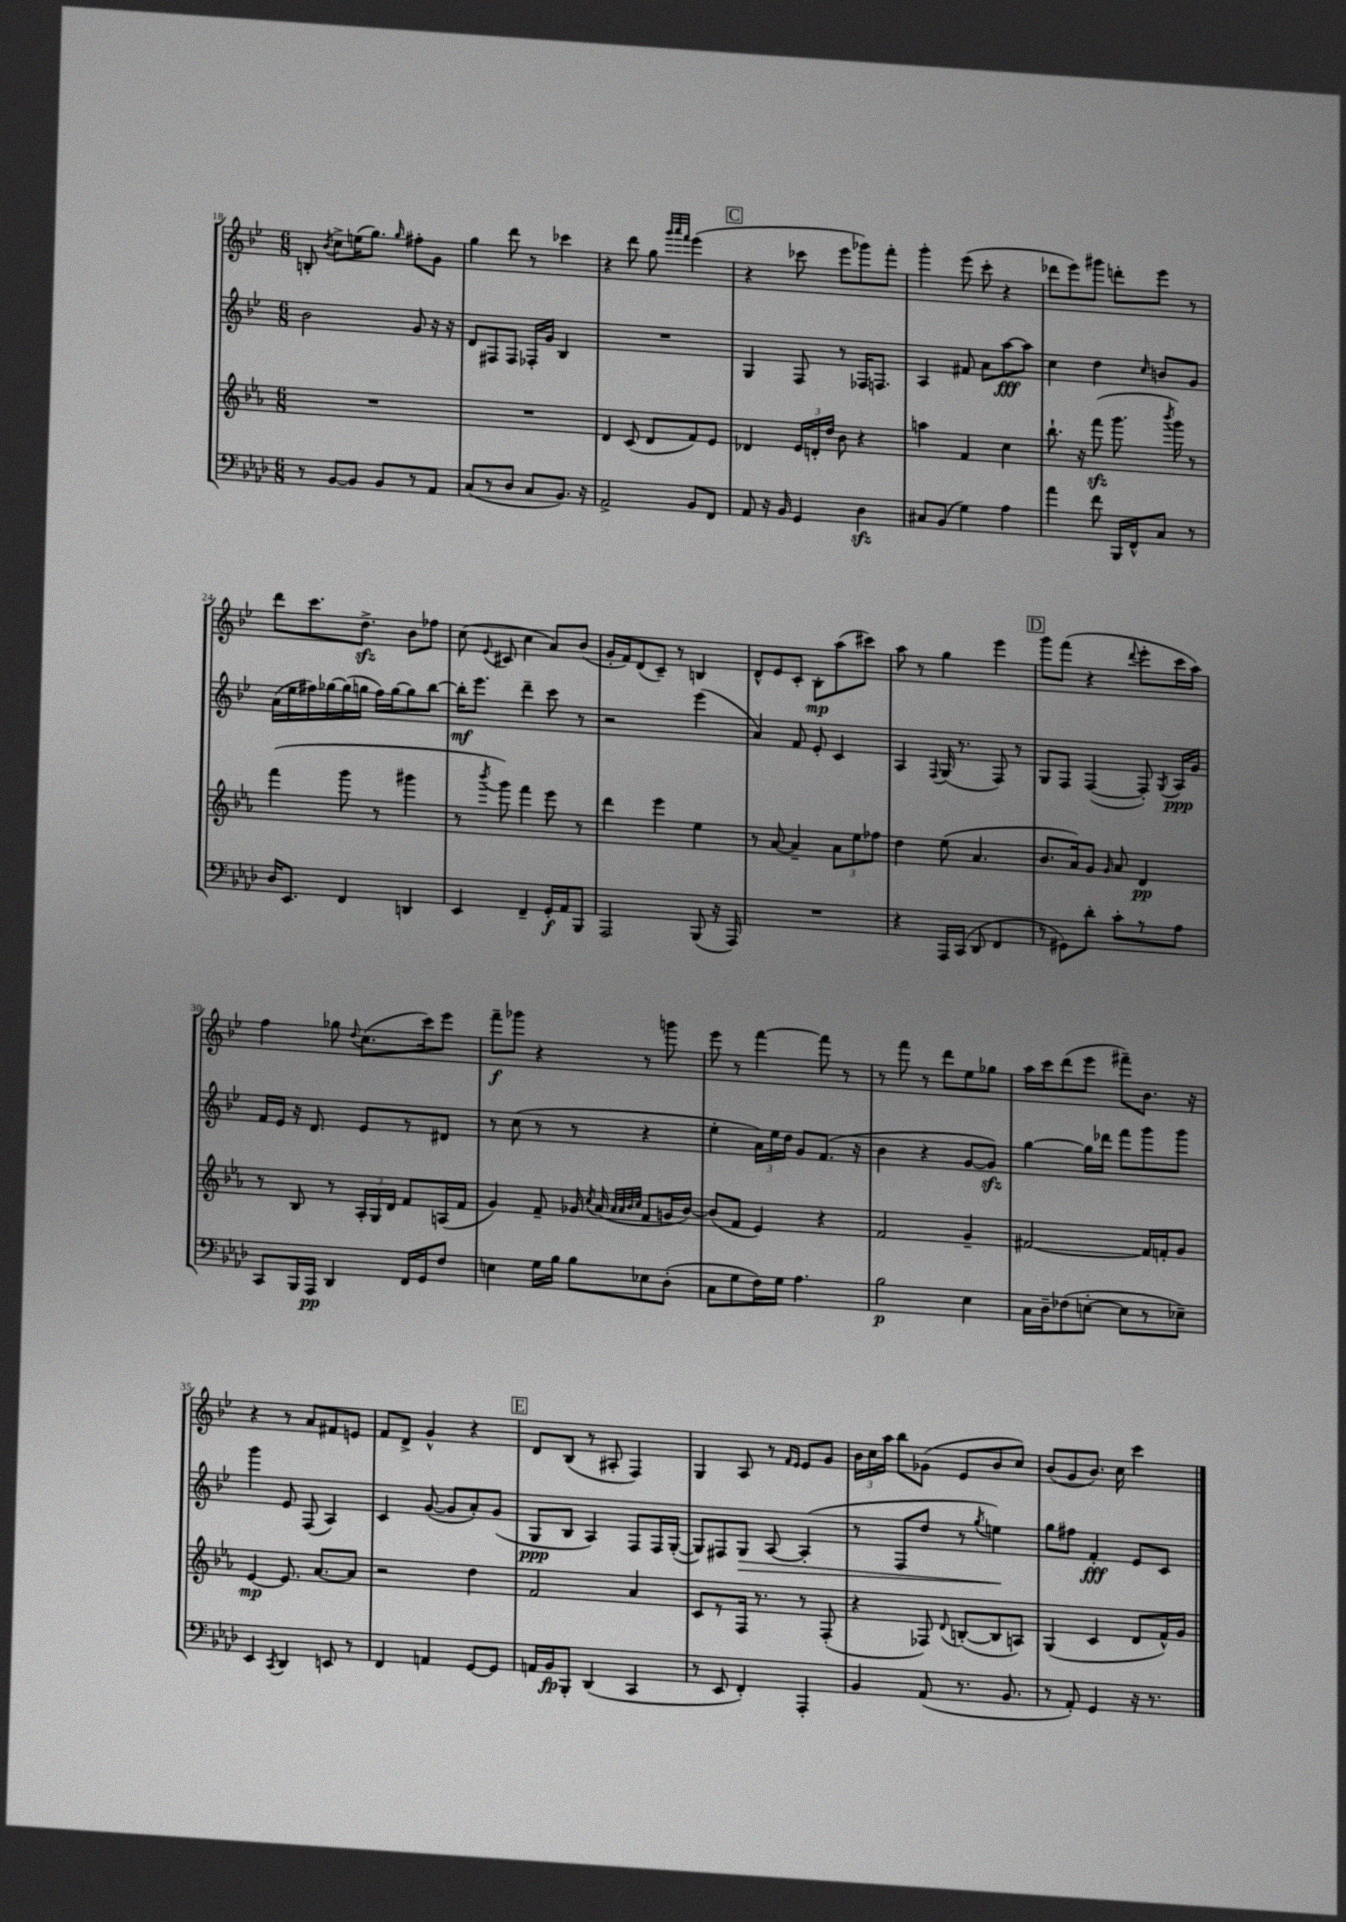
<<
\new StaffGroup <<
\new Staff = "s0" {
    \clef treble \key bes \major \numericTimeSignature \time 6/8
    \autoBeamOff b8-. \acciaccatura { bes'8 } c''8[-> e''16( g''8.]) \grace { g''16 } fis''8[-. g'8] |
    g''4 d'''8 r8 ces'''4 |
    r4 d'''8 g''8 \grace { g'''32[ a'''32 f'''32] } ees'''4( |
    \mark \markup { \box "C" } r4 ces'''8 ees'''8[ ges'''8) f'''8]-. |
    g'''4-. ees'''8( c'''8-. r4 |
    des'''8[ ees'''8) gis'''8] d'''8[-. ees'''8] r8 |
    d'''8[ c'''8. d''8.]->\sfz bes'8[ fes''8] |
    c''8( \appoggiatura { ees'8 } cis'8 c''4 a'8[) bes'8]( |
    g'16[-. f'16) d'8( c'8]--) r8 b4 |
    d'8[-^ ees'8 c'8]-. bes8[-.\mp a''8( cis'''8]) |
    a''8 r8 g''4 ees'''4 |
    \mark \markup { \box "D" } g'''8[ f'''8]( r4 \appoggiatura { d'''8 } ees'''8[-. c'''16 a''16]) |
    f''4 ges''8 \appoggiatura { d''8 } c''8.[( c'''16) ees'''8] |
    f'''8[--\f ges'''8] r4 r8 g'''8 |
    ees'''8 r8 f'''4~ f'''8 r8 |
    r8 f'''8 r8 d'''8[ ees''8 ges''8] |
    a''16[ c'''16 d'''8( ees'''8] fis'''8[--) bes'8.] r16 |
    r4 r8 a'8[ fis'8 e'8] |
    f'8[ d'8]-> g'4-^ r4 |
    \mark \markup { \box "E" } d'8[ bes8]( r8 ais8-. f4) |
    g4 a8 r8 \grace { f'16[ ees'16] } ees'8[ g'8] |
    \tuplet 3/2 { bes'16[ c''16 a''16] } bes''8[ ges'8]( ees'8[ bes'8 c''8]) |
    bes'8[( g'8 bes'8.]) c''16 c'''4 \bar "|." |
}
\new Staff = "s1" {
    \clef treble \key bes \major \numericTimeSignature \time 6/8
    \autoBeamOff bes'2 g'8 r16 r16 |
    d'8[ fis8 fis8] fes16[-. g'16] bes4 |
    R2. |
    \mark \markup { \box "C" } g4 f8 r8 fes16[ f8.] |
    a4 fis'8 a'8[ a''8~\fff a''8] |
    c''4 d''4 \grace { c''16 } b'8[ g'8] |
    a'16[( ees''16 fis''16) ges''16~ ges''16( g''16] fis''16[) g''16~ g''8 bes''8]~ |
    bes''16[-.\mf ees'''8.] d'''4-- c'''8 r8 |
    r2 ees'''4( |
    a'4) f'8 ees'8-. c'4 |
    a4 \appoggiatura { f8 } g16( r8. f8) r8 |
    \mark \markup { \box "D" } g8[ f8] f4~( f8-.) \acciaccatura { g8 } a16[\ppp g'16] |
    f'16[ ees'16] r16 d'8. ees'8[ r8 dis'8] |
    r8 c''8( r8 r8 r4 |
    ees''4-. \tuplet 3/2 { a'16[) ees''16 d''16] } g'8[ f'8.]( r16 |
    bes'4 r4 g'8[~ g'8]\sfz) |
    g''4~ g''16[ des'''16] f'''8[ g'''8 g'''8] |
    g'''4 ees'8 f8( a4) |
    c'4 g'8~( g'8[ a'8-.) g'8]( |
    \mark \markup { \box "E" } g8[\ppp bes8] a4) f8[ f16 g16]~-.( |
    g8[) fis8 g8]\> a8~ a4-.( |
    r8 f8[ d''8] r8 \acciaccatura { g''8 } e''4\!) |
    g''8[ fis''8] f'4-.\fff ees'8[ c'8] \bar "|." |
}
\new Staff = "s2" {
    \clef treble \key ees \major \numericTimeSignature \time 6/8
    \autoBeamOff R2. |
    R2. |
    d'4 c'8( d'8[ f'8) ees'8] |
    \mark \markup { \box "C" } des'4 \tuplet 3/2 { ees'16[ d'16-. d''16] } bes'8 r4 |
    a''4 f'4 c''4 |
    bes''8.-! r16 f'''8\sfz( g'''8. \acciaccatura { bes'''8 } g'''16) r8 |
    f'''4( g'''8 r8 gis'''4 |
    r8 \acciaccatura { bes'''8 } g'''8) f'''4 ees'''8 r8 |
    d'''4 ees'''4 ees''4 |
    r8 aes'8~ aes'4-- \tuplet 3/2 { aes'8[ ees''8 fes''8] } |
    d''4 ees''8( aes'4. |
    \mark \markup { \box "D" } bes'8.[ aes'16) g'8] \grace { g'16 } aes'8 d'4\pp |
    r8 bes8 r8 \tuplet 3/2 { aes16[-. g16 d'16] } f'8[ a16( f'16] |
    g'4) f'8-- ges'16 \acciaccatura { c''8 } aes'16( \grace { aes'32[ aes'32 bes'32 c''32] } f'8[ g'16 bes'16]~) |
    bes'8[( f'8] ees'4) r4 |
    f'2 g'4-- |
    fis'2~ fis'16[ f'16-. g'8] |
    ees'4~\mp ees'8. aes'8.[~ aes'8] |
    r2 d''4 |
    \mark \markup { \box "E" } f'2 aes'4 |
    c'8[ r8 f16] r8. r8 f8-.( |
    r4 fes8) \appoggiatura { d'8 } b8[~-.( b8 a8]) |
    g4( c'4 d'8[ f'16-^) g'16] \bar "|." |
}
\new Staff = "s3" {
    \clef bass \key aes \major \numericTimeSignature \time 6/8
    \autoBeamOff r8 bes,8[~ bes,8] bes,8[ r8 aes,8] |
    c8[( r8 des8] c8[ bes,8.]) r16 |
    aes,2-> bes,8[ f,8] |
    \mark \markup { \box "C" } aes,8 r16 bes,16 g,4 des4\sfz |
    cis8[ bes,8]( g4) aes4 |
    aes'4 f'8 bes,,16[ f,16-^ c8] r8 |
    des16[ ees,8.] f,4 d,4 |
    ees,4 f,4-- g,16[-.\f aes,16 bes,,8] |
    aes,,2 bes,,8( r16 aes,,16) |
    R2. |
    r4 aes,,16[ c,16]( des,8 f,4 |
    \mark \markup { \box "D" } r8 gis,8[) des'8]-. c'8[-. r8 aes8] |
    c,8[ bes,,16 aes,,16]\pp des,4 f,16[ g,16 f8] |
    e4 g16[ bes16] bes8[ ees8 des8]-.( |
    c8[ g8 f16) g16] aes4. |
    bes2\p ees4 |
    c16[ des16-- fes8( e8]~-. e8[ r8 ees8]--) |
    ees,4 \acciaccatura { c,8 } des,4 e,8 r8 |
    f,4 a,4 g,8[~ g,8] |
    \mark \markup { \box "E" } a,16[ bes,16\fp bes,,8]-. des,4( c,4 |
    r8 ees,8 f,4-.) aes,,4-. |
    bes,4 aes,8( r8. bes,8. |
    r8 aes,8-.) g,4 r16 r8. \bar "|." |
}
>>
>>
\layout { \context { \Score currentBarNumber = #18 } }
